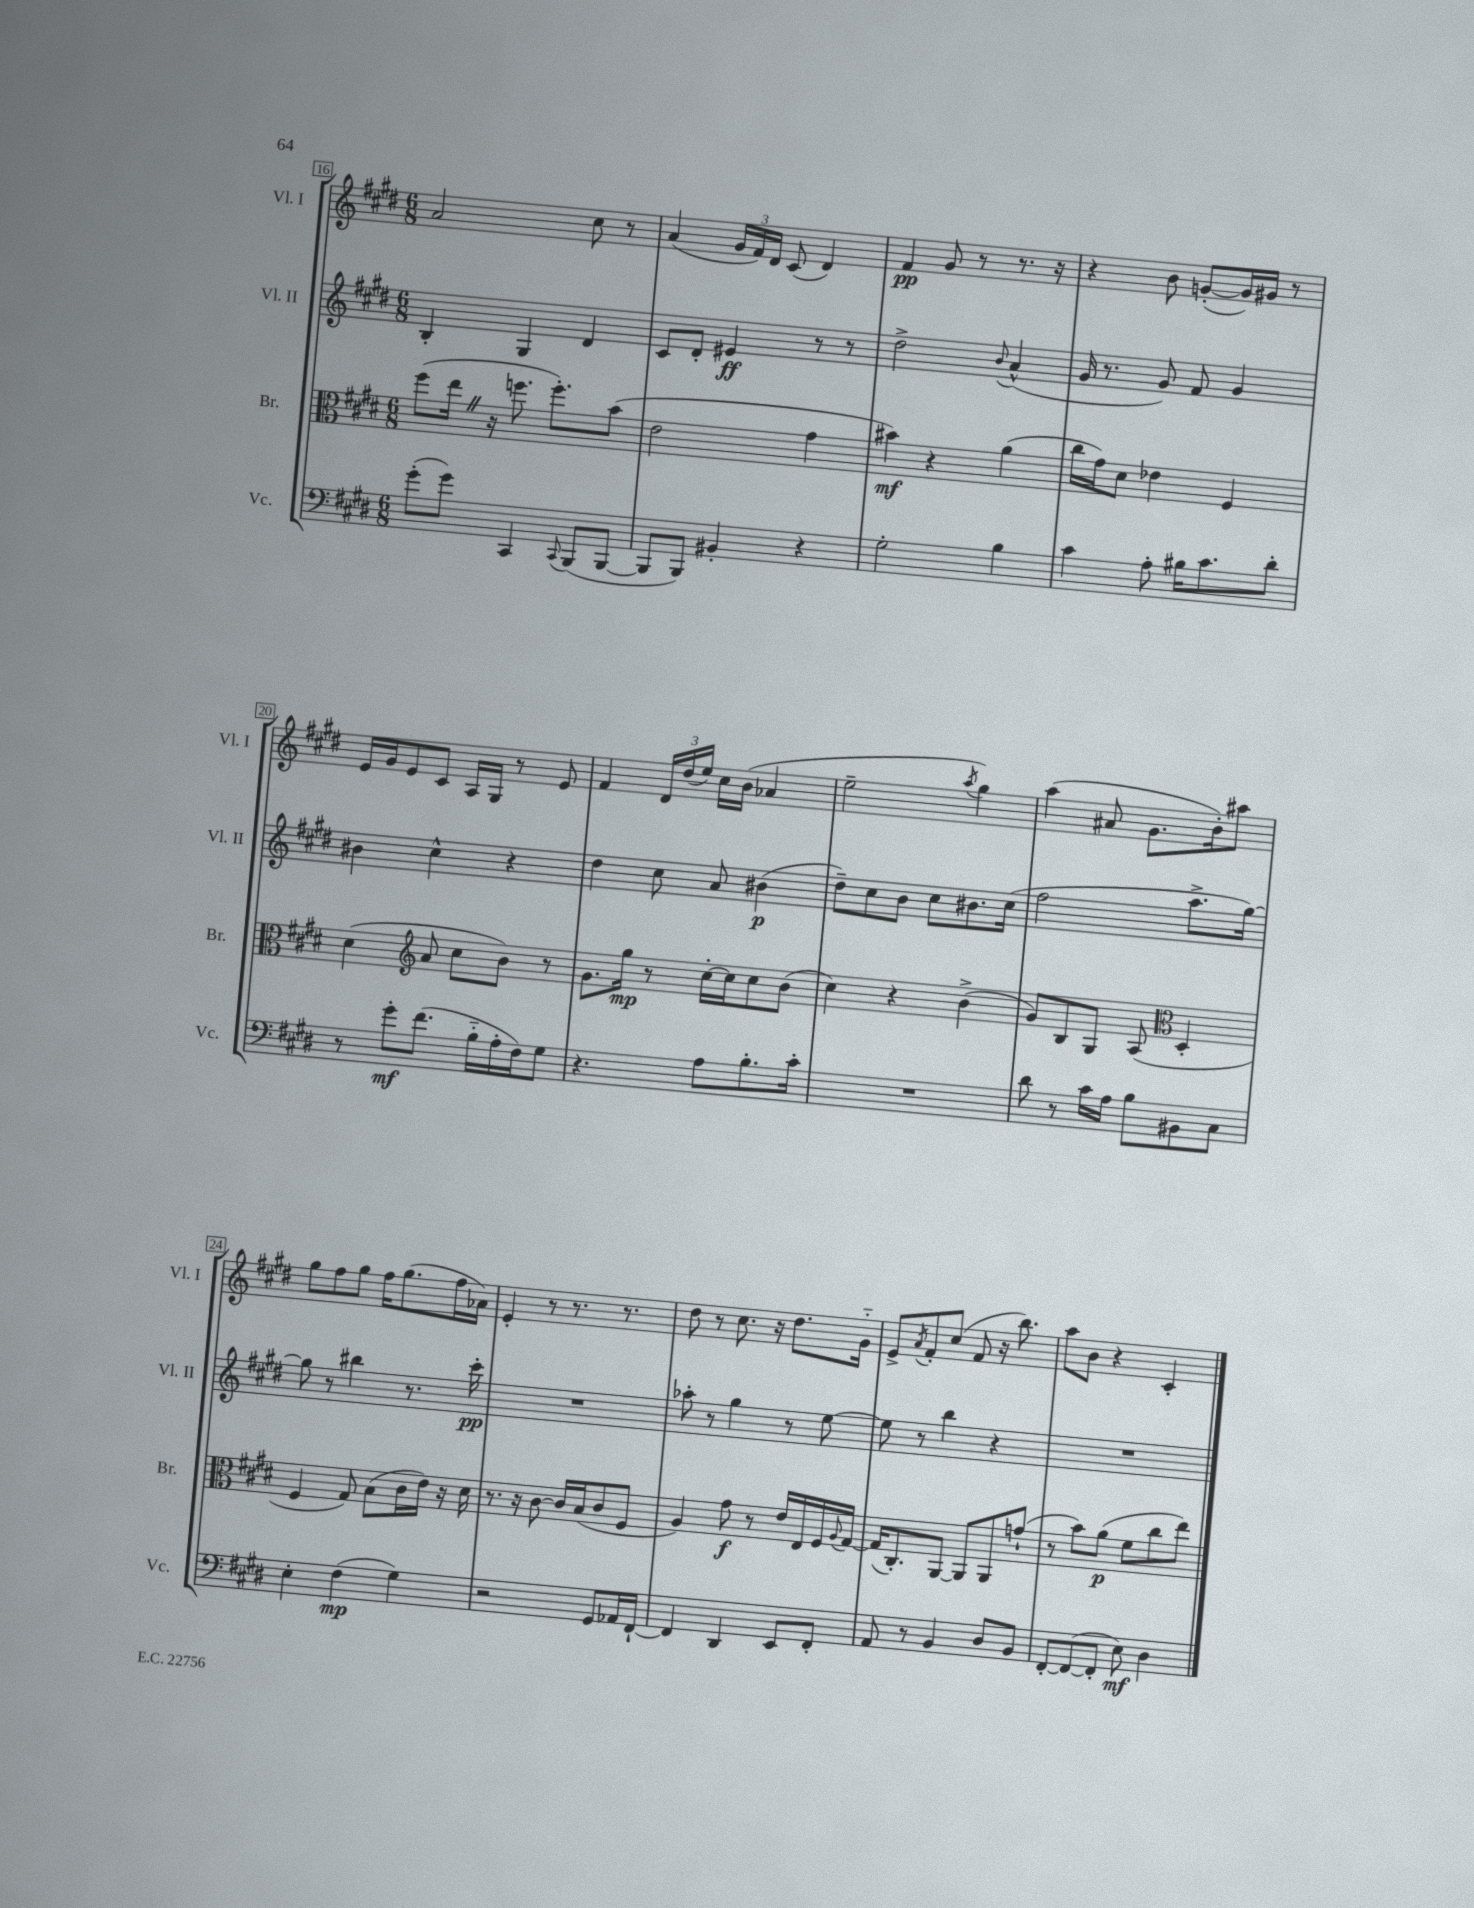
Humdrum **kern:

**kern	**kern	**kern	**kern
*staff4	*staff3	*staff2	*staff1
*clefF4	*clefC3	*clefG2	*clefG2
*k[f#c#g#d#]	*k[f#c#g#d#]	*k[f#c#g#d#]	*k[f#c#g#d#]
*M6/8	*M6/8	*M6/8	*M6/8
(8g#'\L	(8ff#\L	4B'/	2a/
8g#\J)	16ee\Jk	.	.
.	16r	.	.
4CC#/	8.ff\	4G#/	.
.	8.ff'\L)	.	.
8qqCC#/	.	.	.
(8BBB/L	.	4d#/	8cc#\
[8BBB/J	(8b\J	.	8r
=	=	=	=
8BBB/]L	2e\	8c#/L	(4a/
8BBB/J)	.	8d#'/J	.
4BB#'/	.	4e#/	24g#/LL
.	.	.	24f#/)
.	.	.	24d#/JJ
.	.	.	(8c#/
4r	4g#\	8r	4d#/)
.	.	8r	.
=	=	=	=
2G#'\	4b#\)	2dd#^\	4f#/
.	4r	.	8g#/
.	.	.	8r
.	.	8qqb/	.
4B\	(4a\	(4a^^/	8.r
.	.	.	16r
=	=	=	=
4c#\	16cc#\LL	16g#/	4r
.	16g#\J)	8.r	.
.	8d#\J	.	.
8A'\	4e-\	8g#/)	8b\
16B#\LK	.	8f#/	([8g'/L
8.c#\	.	.	.
.	4F#/	4g#/	16g/]L)
.	.	.	16g#/JJ
8d#'\J	.	.	8r
=	=	=	=
8r	(4d#\	4b#\	16e/LL
.	.	.	16g#/J
8g#'\L	.	.	8e/
*	*clefG2	*	*
(8.f#\J	8a/	4cc#^^\	8c#/J
.	8cc#\L	.	16A/LL
16B'~\LL	.	.	16G#/JJ
16A'\	8b\J)	4r	8r
16F#\J)	.	.	.
8G#\J	8r	.	8e/
=	=	=	=
4.r	8.g#\L	4dd#\	4f#/
.	16gg#\Jk	.	.
.	8r	8cc#\	24d#/LL
.	.	.	(24dd#/
.	.	.	24ee/JJ)
8A\L	[16cc#'\LL	8a/	16cc#\LL
.	16cc#\]J	.	(16b\JJ
8.B'\	8cc#\	(4b#\	4a-/
.	(8b\J	.	.
16c#'\Jk	.	.	.
=	=	=	=
2.r	4cc#\)	8dd#~\L)	2ee~\
.	.	8cc#\	.
.	4r	8b\J	.
.	.	8cc#\L	.
.	.	.	8qaa/
.	(4b^\	8.b#\	4gg#\)
.	.	(16cc#\Jk	.
=	=	=	=
8d#\	8g#/L)	2ff#\	(4aa\
8r	8B/	.	.
16c#\LL	8G#/J	.	8a#/
16A\JJ	.	.	.
8B\L	(8A/	.	8.g#\L
*	*clefC3	*	*
8BB#\	4D#'/	8.aa^\L	.
.	.	.	16b'\k)
8C#\J	.	.	8aa#\J
.	.	[16gg#\Jk)	.
=	=	=	=
4E'\	4F#/	8gg#\]	8gg#\L
.	.	8r	8ff#\
(4F#\	8G#/)	4bb#\	8gg#\J
.	(8B\L	.	16ff#\LK
.	.	.	(8.gg#\
4G#\)	16c#\L	8.r	.
.	16e\JJ)	.	.
.	16r	.	16ff#\L
.	16d#\	16ccc#'\	16a-\JJ)
=	=	=	=
2r	8.r	2.r	4e'/
.	16r	.	.
.	[8c#\	.	8r
.	16c#/]LL	.	8.r
.	(16B/J	.	.
8GG#/L	8c#/	.	.
.	.	.	8.r
16AA-/L	8F#/J	.	.
[16FF#`/JJ	.	.	.
=	=	=	=
4FF#/]	4A/)	8aa-'\	8dd#\
.	.	8r	8r
4DD#/	8g#\	4gg#\	8.cc#\
.	8r	.	.
.	.	.	16r
8EE/L	16e/LL	8r	8.dd#\L
.	16E/	.	.
8FF#'/J	16F#/	[8ee\	.
.	8qqA/	.	.
.	[16G#/JJ	.	16g#'~\Jk
=	=	=	=
8AA/	(16G#/]LK	8ee\]	8e^/L
.	8.C#'/)	.	.
.	.	.	8qa/
8r	.	8r	8f#'/
4BB/	[8AA/J	4bb\	(8cc#/J
.	8AA/]L	.	8f#/
8D#/L	8AA/	4r	16r
.	.	.	8.bb\)
8BB/J	(8g`/J	.	.
=	=	=	=
[8FF#'/L	8r	2.r	8aa\L
(8FF#/_	8b\L)	.	8b\J
8FF#'/]J	(8a\J	.	4r
8E\)	8f#\L	.	.
4D#\	8cc#\	.	4c#'/
.	8ee\J)	.	.
==	==	==	==
*-	*-	*-	*-
